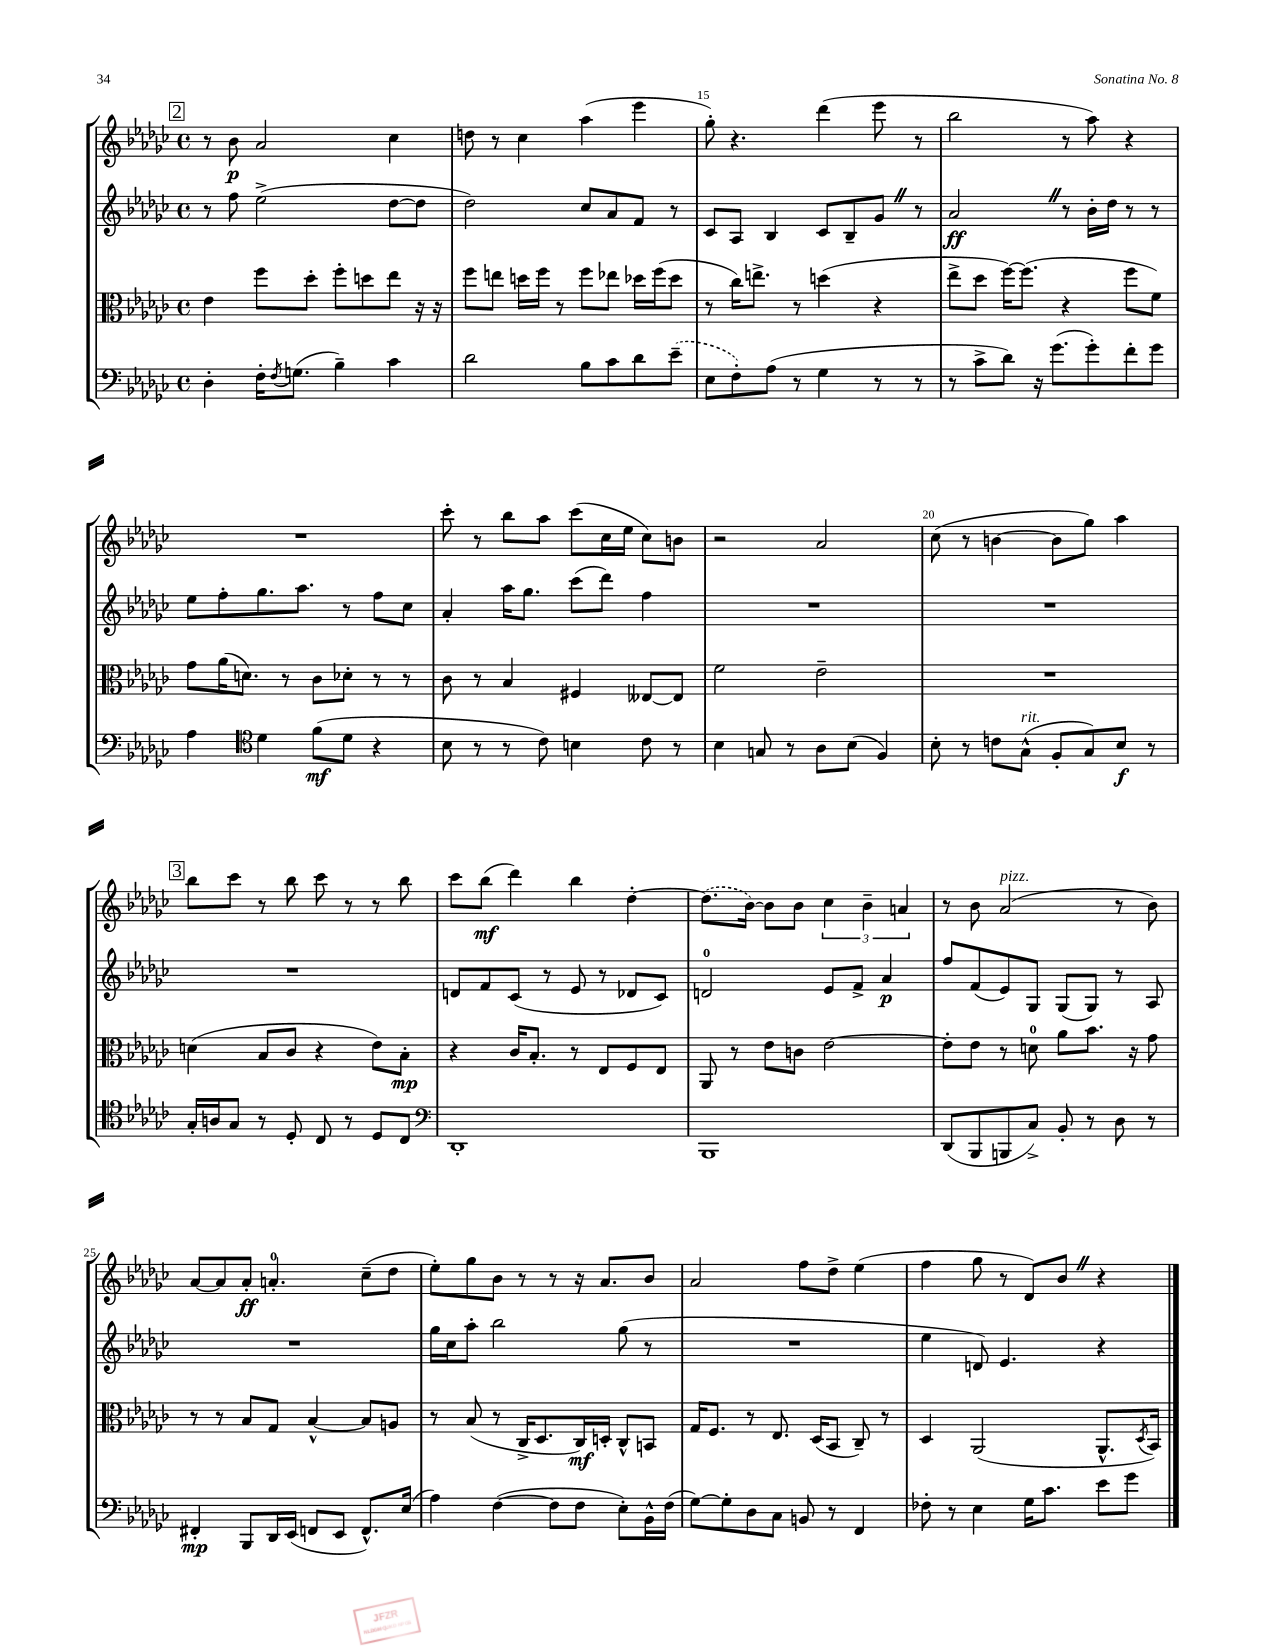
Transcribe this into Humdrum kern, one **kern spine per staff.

**kern	**kern	**kern	**kern
*staff4	*staff3	*staff2	*staff1
*clefF4	*clefC3	*clefG2	*clefG2
*k[b-e-a-d-g-c-]	*k[b-e-a-d-g-c-]	*k[b-e-a-d-g-c-]	*k[b-e-a-d-g-c-]
*M4/4	*M4/4	*M4/4	*M4/4
*met(c)	*met(c)	*met(c)	*met(c)
4D-'\	4e-\	8r	8r
.	.	8ff\	8b-\
16F'\LK	8ff\L	(2ee-^\	2a-/
8qF/	.	.	.
(8.G\J	.	.	.
.	8dd-'\J	.	.
4B-~\)	8ff'\L	.	.
.	8dd\	.	.
4c-\	8ee-\J	[8dd-\L	4cc-\
.	16r	8dd-\]J	.
.	16r	.	.
=	=	=	=
2d-\	8ff\L	2dd-\)	8dd\
.	8ee\J	.	8r
.	16dd\LL	.	4cc-\
.	16ff\JJ	.	.
.	8r	.	.
8B-\L	8ff\L	8cc-/L	(4aa-\
8c-\	8ee-\J	8a-/	.
8d-\	16dd-\LL	8f/J	4eee-\
.	(16ff\J	.	.
(8e-~\J	8dd-\J	8r	.
=	=	=	=
8E-\L	8r	8c-/L	8gg-'\)
8F'\)	16cc-\LK)	8A-/J	4.r
.	8.ee^\J	.	.
(8A-\J	.	4B-/	.
8r	8r	.	.
4G-\	(4dd\	8c-/L	(4ddd-\
.	.	8B-~/	.
8r	4r	8g-/J	8eee-\
8r	.	8r	8r
=	=	=	=
8r	8ee-^\L	2a-/	2bb-\
8c-^\L	8dd-\J	.	.
8d-\J)	[16ff\LK)	.	.
.	(8.ff\]J	.	.
16r	.	.	.
(8.g-\L	.	.	.
.	4r	8r	8r
8g-'\)	.	16b-'\LL	8aa-\)
.	.	16dd-\JJ	.
8f'\	8ff\L	8r	4r
8g-\J	8f\J)	8r	.
=	=	=	=
4A-\	8g-\L	8ee-\L	1r
.	(16a-\K	8ff'\	.
.	8.d\J)	.	.
*clefC4	*	*	*
4d-\	.	8.gg-\	.
.	8r	.	.
.	.	8.aa-\J	.
(8f\L	8c-\L	.	.
8d-\J	8d-'\J	8r	.
4r	8r	8ff\L	.
.	8r	8cc-\J	.
=	=	=	=
8B-\	8c-\	4a-'/	8ccc-'\
8r	8r	.	8r
8r	4B-/	16aa-\LK	8bb-\L
.	.	8.gg-\J	.
8c-\)	.	.	8aa-\J
4B\	4F#/	(8ccc-\L	(8ccc-\L
.	.	8ddd-\J)	16cc-\L
.	.	.	16ee-\JJ
8c-\	[8E--/L	4ff\	8cc-\L)
8r	8E--/]J	.	8b\J
=	=	=	=
4B-\	2f\	1r	2r
8G/	.	.	.
8r	.	.	.
8A-\L	2e-~\	.	2a-/
(8B-\J	.	.	.
4F/)	.	.	.
=	=	=	=
8B-'\	1r	1r	(8cc-\
8r	.	.	8r
8c\L	.	.	[4b\
(8G-^^\J	.	.	.
8F'/L	.	.	8b\]L
8G-/)	.	.	8gg-\J)
8B-/J	.	.	4aa-\
8r	.	.	.
=	=	=	=
16G-'/LL	(4d\	1r	8bb-\L
16A/J	.	.	.
8G-/J	.	.	8ccc-\J
8r	8B-/L	.	8r
8D-'/	8c-/J	.	8bb-\
8C-/	4r	.	8ccc-\
8r	.	.	8r
8D-/L	8e-\L)	.	8r
8C-/J	8B-'\J	.	8bb-\
=	=	=	=
*clefF4	*	*	*
1DD-'	4r	8d/L	8ccc-\L
.	.	8f/	(8bb-\J
.	16c-/LK	(8c-/J	4ddd-\)
.	8.B-'/J	.	.
.	.	8r	.
.	8r	8e-/	4bb-\
.	8E-/L	8r	.
.	8F/	8d-/L	[4dd-'\
.	8E-/J	8c-/J)	.
=	=	=	=
1BBB-	8AA-/	2d/	(8.dd-\]L
.	8r	.	.
.	.	.	[16b-\Jk)
.	8e-\L	.	8b-\]L
.	8c\J	.	8b-\J
.	[2e-\	8e-/L	6cc-\
.	.	8f^/J	.
.	.	.	6b-~\
.	.	4a-/	.
.	.	.	6a/
=	=	=	=
(8DD-/L	8e-'\]L	8ff/L	8r
8BBB-/	8e-\J	(8f/	8b-\
8BBB/	8r	8e-/)	(2a-/
8C-^/J)	8d\	8G-/J	.
8BB-'/	8a-\L	(8G-/L	.
8r	8.b-\J	8G-/J)	.
8D-\	.	8r	8r
.	16r	.	.
8r	8g-\	8A-/	8b-\)
=	=	=	=
4FF#'/	8r	1r	[8a-/L
.	8r	.	8a-/]
8BBB-/L	8B-/L	.	8a-'/J
16DD-/L	8G-/J	.	4.a'/
(16EE-/JJ	.	.	.
8FF/L	[4B-^^/	.	.
8EE-/J	.	.	.
8.FF^^/L)	8B-/]L	.	(8cc-~\L
.	8A/J	.	8dd-\J
(16E-/Jk	.	.	.
=	=	=	=
4A-\)	8r	16gg-\LL	8ee-'\L)
.	.	16cc-\J	.
.	(8B-/	8aa-'\J	8gg-\
([4F\	8r	2bb-\	8b-\J
.	16C-^/LK	.	8r
.	8.D-/	.	.
8F\]L	.	.	8r
8F\J	16C-/L)	.	16r
.	16D'/JJ	.	8.a-/L
8E-'\L)	8C-^^/L	(8gg-\	.
16BB-^^\L	8BB/J	8r	8b-/J
(16F\JJ	.	.	.
=	=	=	=
[8G-\L)	16G-/LK	1r	2a-/
.	8.F/J	.	.
8G-'\]	.	.	.
8D-\	8r	.	.
8C-\J	8.E-/	.	.
8BB/	.	.	8ff\L
.	(16D-/LK	.	.
8r	8BB-/J	.	8dd-^\J
4FF/	8C-~/)	.	(4ee-\
.	8r	.	.
=	=	=	=
8F-'\	4D-/	4ee-\	4ff\
8r	.	.	.
4E-\	(2AA-/	8d/)	8gg-\
.	.	4.e-/	8r
16G-\LK	.	.	8d-/L)
8.c-\J	.	.	.
.	.	.	8b-/J
8e-\L	8.AA-^^/L	4r	4r
8g-\J	.	.	.
.	8qD-/	.	.
.	16BB-/Jk)	.	.
==	==	==	==
*-	*-	*-	*-
